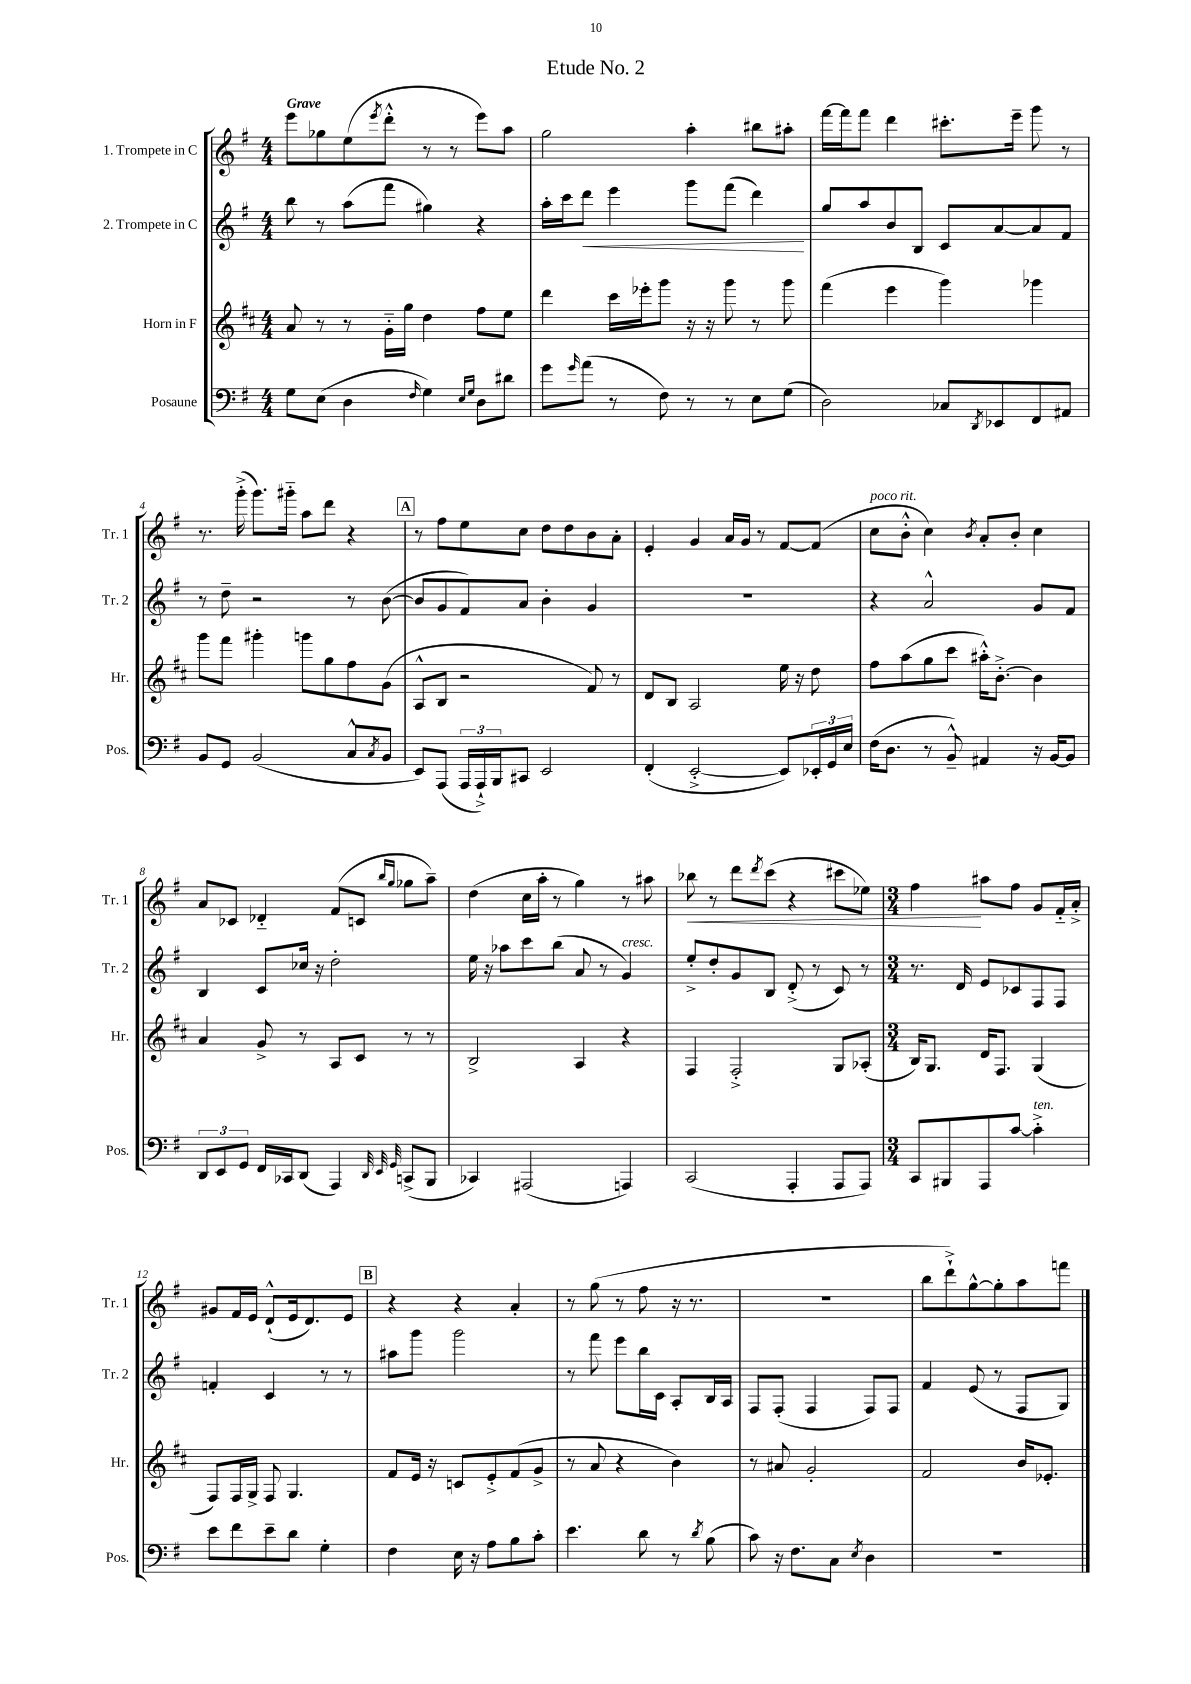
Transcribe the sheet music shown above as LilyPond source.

\header { title = "Etude No. 2" }
<<
\new StaffGroup <<
\new Staff = "s0" \with { instrumentName = "1. Trompete in C" shortInstrumentName = "Tr. 1" } {
    \clef treble \key g \major \numericTimeSignature \time 4/4 \tempo "Grave"
    e'''8 ges''8 e''8( \acciaccatura { e'''8 } d'''8-.-^ r8 r8 e'''8) a''8 |
    g''2 a''4-. bis''8 ais''8-. |
    fis'''16~ fis'''16 fis'''8 d'''4 cis'''8.-. e'''16-- g'''8 r8 |
    r8. g'''16-.->( g'''8.) gis'''16-_ a''8 d'''8 r4 |
    \mark \markup { \box "A" } r8 fis''8 e''8 c''8 d''8 d''8 b'8 a'8-. |
    e'4-. g'4 a'16 g'16 r8 fis'8~ fis'8( |
    c''8^\markup { \italic "poco rit." } b'8-.-^ c''4) \acciaccatura { b'8 } a'8-. b'8-. c''4 |
    a'8 ces'8 des'4-_ fis'8( c'8 \grace { b''16 g''16 } ges''8 a''8--) |
    d''4( c''16 a''16-. r8 g''4) r8 ais''8 |
    bes''8\< r8 d'''8 \acciaccatura { d'''8 } c'''8( r4 cis'''8 ees''8) |
    \numericTimeSignature \time 3/4 fis''4\! ais''8 fis''8 g'8 fis'16-_ a'16-.-> |
    gis'8 fis'16 e'16 d'8-!-^( e'16 d'8.) e'8 |
    \mark \markup { \box "B" } r4 r4 a'4-. |
    r8 g''8( r8 fis''8 r16 r8. |
    R2. |
    b''8 d'''8-!->) g''8~-^ g''8-. a''8 f'''8 \bar "|." |
}
\new Staff = "s1" \with { instrumentName = "2. Trompete in C" shortInstrumentName = "Tr. 2" } {
    \clef treble \key g \major \numericTimeSignature \time 4/4
    b''8 r8 a''8( fis'''8 gis''4) r4 |
    a''16-. c'''16 d'''8\< e'''4 g'''8 fis'''8( d'''4\!) |
    g''8 a''8 b'8 b8 c'8 a'8~ a'8 fis'8 |
    r8 d''8-- r2 r8 b'8~( |
    \mark \markup { \box "A" } b'8 g'8 fis'8) a'8 b'4-. g'4 |
    R1 |
    r4 a'2-^ g'8 fis'8 |
    b4 c'8 ces''16 r16 d''2-. |
    e''16 r16 aes''8 c'''8 b''8( a'8 r8 g'4^\markup { \italic "cresc." }) |
    e''8-.-> d''8-. g'8 b8 d'8-.->( r8 c'8) r8 |
    \numericTimeSignature \time 3/4 r8. d'16 e'8 ces'8 fis8 fis8 |
    f'4-. c'4 r8 r8 |
    \mark \markup { \box "B" } ais''8 g'''8 g'''2 |
    r8 fis'''8 e'''8 b''16 c'16 a8-. b16 a16 |
    fis8 fis8-.( fis4 fis8) fis8 |
    fis'4 e'8( r8 fis8 g8) \bar "|." |
}
\new Staff = "s2" \with { instrumentName = "Horn in F" shortInstrumentName = "Hr." } {
    \clef treble \key d \major \numericTimeSignature \time 4/4
    a'8 r8 r8 g'16-_ g''16 d''4 fis''8 e''8 |
    d'''4 cis'''16 ees'''16-. g'''8 r16 r16 g'''8 r8 g'''8 |
    fis'''4( e'''4 g'''4) ges'''4 |
    g'''8 fis'''8 gis'''4-. g'''8 g''8 fis''8 g'8( |
    \mark \markup { \box "A" } a8-^ b8 r2 fis'8) r8 |
    d'8 b8 a2 e''16 r16 d''8 |
    fis''8 a''8( g''8 cis'''8 ais''16-.-^) b'8.~-.-> b'4 |
    a'4 g'8-> r8 a8 cis'8 r8 r8 |
    b2-> a4 r4 |
    fis4 fis2-.-> g8 aes8-.( |
    \numericTimeSignature \time 3/4 b16) g8. d'16 fis8. g4( |
    fis8) fis16 g16-> fis8 g4. |
    \mark \markup { \box "B" } fis'8 e'16 r16 c'8 e'8-.-> fis'8( g'8-> |
    r8 a'8 r4 b'4) |
    r8 ais'8 g'2-. |
    fis'2 b'16 ees'8.-. \bar "|." |
}
\new Staff = "s3" \with { instrumentName = "Posaune" shortInstrumentName = "Pos." } {
    \clef bass \key g \major \numericTimeSignature \time 4/4
    g8 e8( d4 \grace { fis16 } g4) \grace { e16 g16 } d8 dis'8 |
    g'8 \grace { g'16 } a'8( r8 fis8) r8 r8 e8 g8( |
    d2) ces8 \acciaccatura { d,8 } ees,8 fis,8 ais,8 |
    b,8 g,8 b,2( c8-^ \acciaccatura { c8 } b,8 |
    \mark \markup { \box "A" } e,8) a,,8( \tuplet 3/2 { a,,16 a,,16-!->) b,,16 } cis,8 e,2 |
    fis,4-.( e,2~-.-> e,8) \tuplet 3/2 { ees,16-. g,16 e16 } |
    fis16( d8. r8 b,8---^) ais,4 r16 b,16~ b,8 |
    \tuplet 3/2 { d,8 e,8 g,8 } fis,16 ces,16 d,8( a,,4) \grace { d,32 e,32 g,32 } c,8->( b,,8 |
    ces,4) ais,,2( a,,4) |
    c,2( a,,4-. a,,8 a,,8) |
    \numericTimeSignature \time 3/4 c,8 bis,,8 a,,8 c'8~ c'4-.->^\markup { \italic "ten." } |
    e'8 fis'8 e'8-- d'8 g4-. |
    \mark \markup { \box "B" } fis4 e16 r16 a8 b8 c'8-. |
    e'4. d'8 r8 \acciaccatura { d'8 } b8( |
    c'8) r16 fis8. c8 \acciaccatura { e8 } d4 |
    R2. \bar "|." |
}
>>
>>
